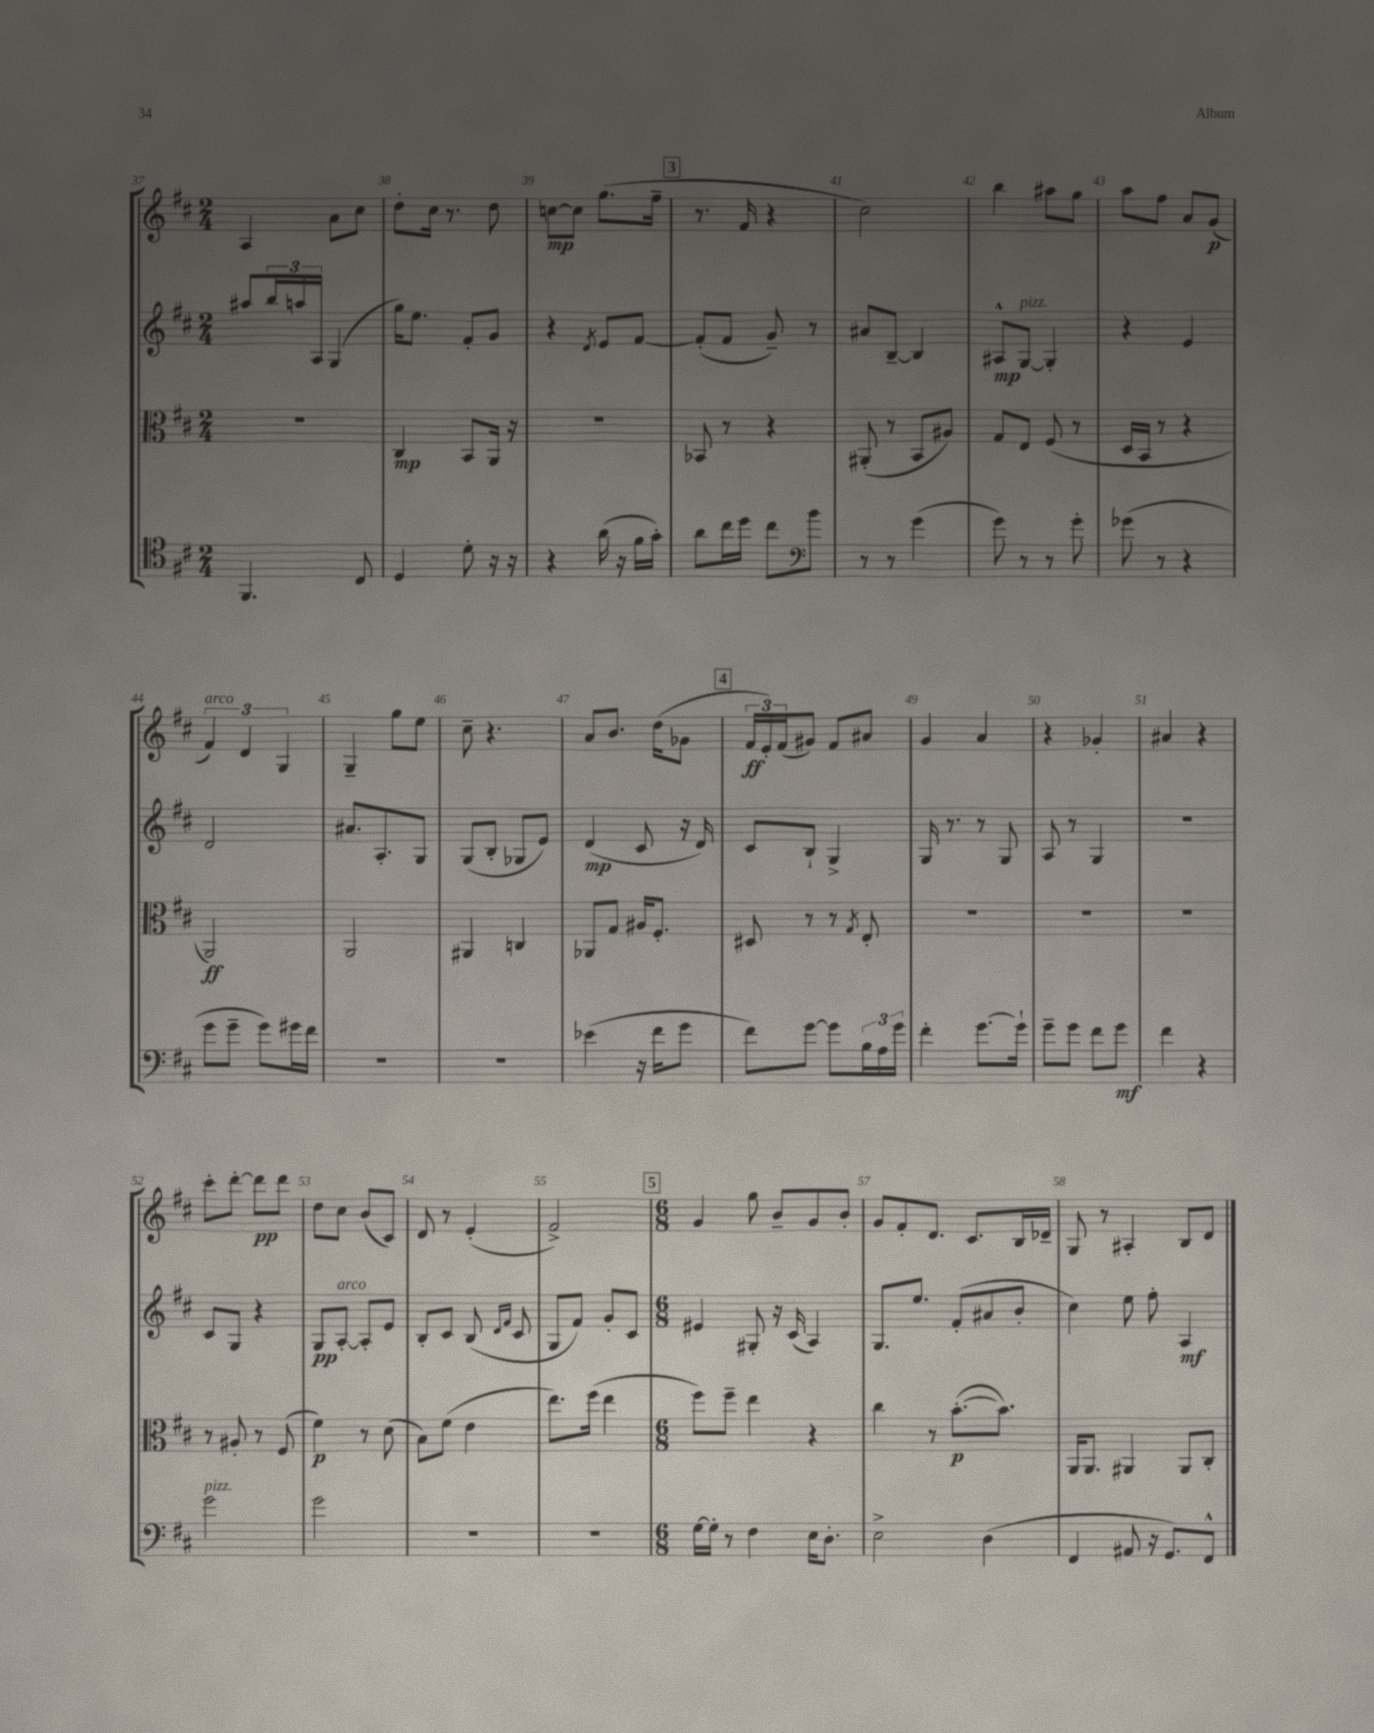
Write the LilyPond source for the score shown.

<<
\new StaffGroup <<
\new Staff = "s0" {
    \clef treble \key d \major \numericTimeSignature \time 2/4
    a4 a'8 cis''8 |
    d''8-. cis''16 r8. d''8 |
    c''8~\mp c''8 g''8.( fis''16-- |
    \mark \markup { \box "3" } r8. fis'16 r4 |
    cis''2) |
    b''4 ais''8 g''8 |
    a''8 fis''8 a'8 g'8\p( |
    \tuplet 3/2 { fis'4^\markup { \italic "arco" }) d'4 g4 } |
    g4-- g''8 e''8 |
    cis''8-- r4. |
    a'8 b'8. d''16( ges'8 |
    \mark \markup { \box "4" } \tuplet 3/2 { fis'16\ff e'16-.) fis'16( } gis'8) fis'8 ais'8 |
    g'4 a'4 |
    r4 ges'4-. |
    ais'4 r4 |
    cis'''8-. d'''8~-. d'''8\pp d'''8 |
    d''8 cis''8 b'8( cis'8) |
    d'8 r8 e'4-.( |
    fis'2->) |
    \mark \markup { \box "5" } \numericTimeSignature \time 6/8 g'4 g''8 b'8-- g'8 b'8-. |
    g'8 fis'8-. d'8. cis'8. b16 des'16-- |
    g8 r8 ais4-. b8 d'8 \bar "|." |
}
\new Staff = "s1" {
    \clef treble \key d \major \numericTimeSignature \time 2/4
    ais''8 \tuplet 3/2 { b''16 a''16 a16 } g4( |
    g''16) e''8. fis'8-. g'8 |
    r4 \acciaccatura { d'8 } e'8 fis'8~ |
    \mark \markup { \box "3" } fis'8-.( fis'8 g'8--) r8 |
    ais'8 b8~-- b4 |
    ais8-^\mp g8~^\markup { \italic "pizz." } g4-. |
    r4 e'4 |
    d'2 |
    ais'8. a8.-. g8 |
    g8( b8-. ges8 e'8) |
    d'4\mp( cis'8 r16 d'16) |
    \mark \markup { \box "4" } cis'8 b8-! g4-> |
    g16 r8. r8 g8 |
    a8 r8 g4 |
    R2 |
    cis'8 g8 r4 |
    g8\pp a8~-.^\markup { \italic "arco" } a8-. e'8 |
    b8-. cis'8 b8( \grace { d'16 fis'16 } cis'8 |
    g8 fis'8) g'8-. cis'8 |
    \mark \markup { \box "5" } \numericTimeSignature \time 6/8 eis'4 gis8-. r16 cis'16( a4) |
    g8. e''8. fis'8-.( ais'8 b'8-. |
    cis''4) e''8 fis''8-. a4\mf \bar "|." |
}
\new Staff = "s2" {
    \clef alto \key d \major \numericTimeSignature \time 2/4
    r2 |
    cis4\mp b,8 a,16 r16 |
    r2 |
    \mark \markup { \box "3" } bes,8 r8 r4 |
    ais,8-.( r8 b,8 ais8) |
    g8 e8 fis8( r8 |
    d16 b,16 r8 r4 |
    a,2\ff) |
    a,2 |
    ais,4 c4 |
    aes,8 g8 ais16 fis8.-. |
    \mark \markup { \box "4" } dis8 r8 r8 \acciaccatura { g8 } e8-. |
    R2 |
    R2 |
    R2 |
    r8 ais8-. r8 fis8( |
    fis'4\p) r8 d'8( |
    b8) fis'8( e'4 |
    e''8.) fis''16( e''4 |
    \mark \markup { \box "5" } \numericTimeSignature \time 6/8 fis''8) fis''8-- e''4 r4 |
    cis''4 r8 b'8.~-.\p( b'8.) |
    a,16 a,8. ais,4 ais,8 cis8-. \bar "|." |
}
\new Staff = "s3" {
    \clef tenor \key d \major \numericTimeSignature \time 2/4
    fis,4. cis8 |
    d4 d'8-. r16 r16 |
    r4 a'16( r16 fis'16 g'16-.) |
    \mark \markup { \box "3" } a'8 cis''16 d''16 cis''8 b'8 |
    \clef bass r8 r8 g'4( |
    g'8) r8 r8 g'8-. |
    ges'8( r8 r4 |
    g'8 g'8-- g'8) gis'16 fis'16 |
    R2 |
    R2 |
    ees'4( r16 fis'16 g'8 |
    \mark \markup { \box "4" } fis'8) g'8~ g'8 \tuplet 3/2 { b16 a16 g'16 } |
    fis'4-. g'8.~ g'16-! |
    g'8-- g'8 fis'8 g'8\mf |
    fis'4 r4 |
    g'2^\markup { \italic "pizz." } |
    g'2 |
    R2 |
    R2 |
    \mark \markup { \box "5" } \numericTimeSignature \time 6/8 g16~ g16-. r8 fis4 e16 d8.-. |
    e2-> d4( |
    fis,4 ais,8 r16 g,8.) fis,8-^ \bar "|." |
}
>>
>>
\layout { \context { \Score currentBarNumber = #37 \override BarNumber.break-visibility = ##(#f #t #t) barNumberVisibility = #all-bar-numbers-visible } }
